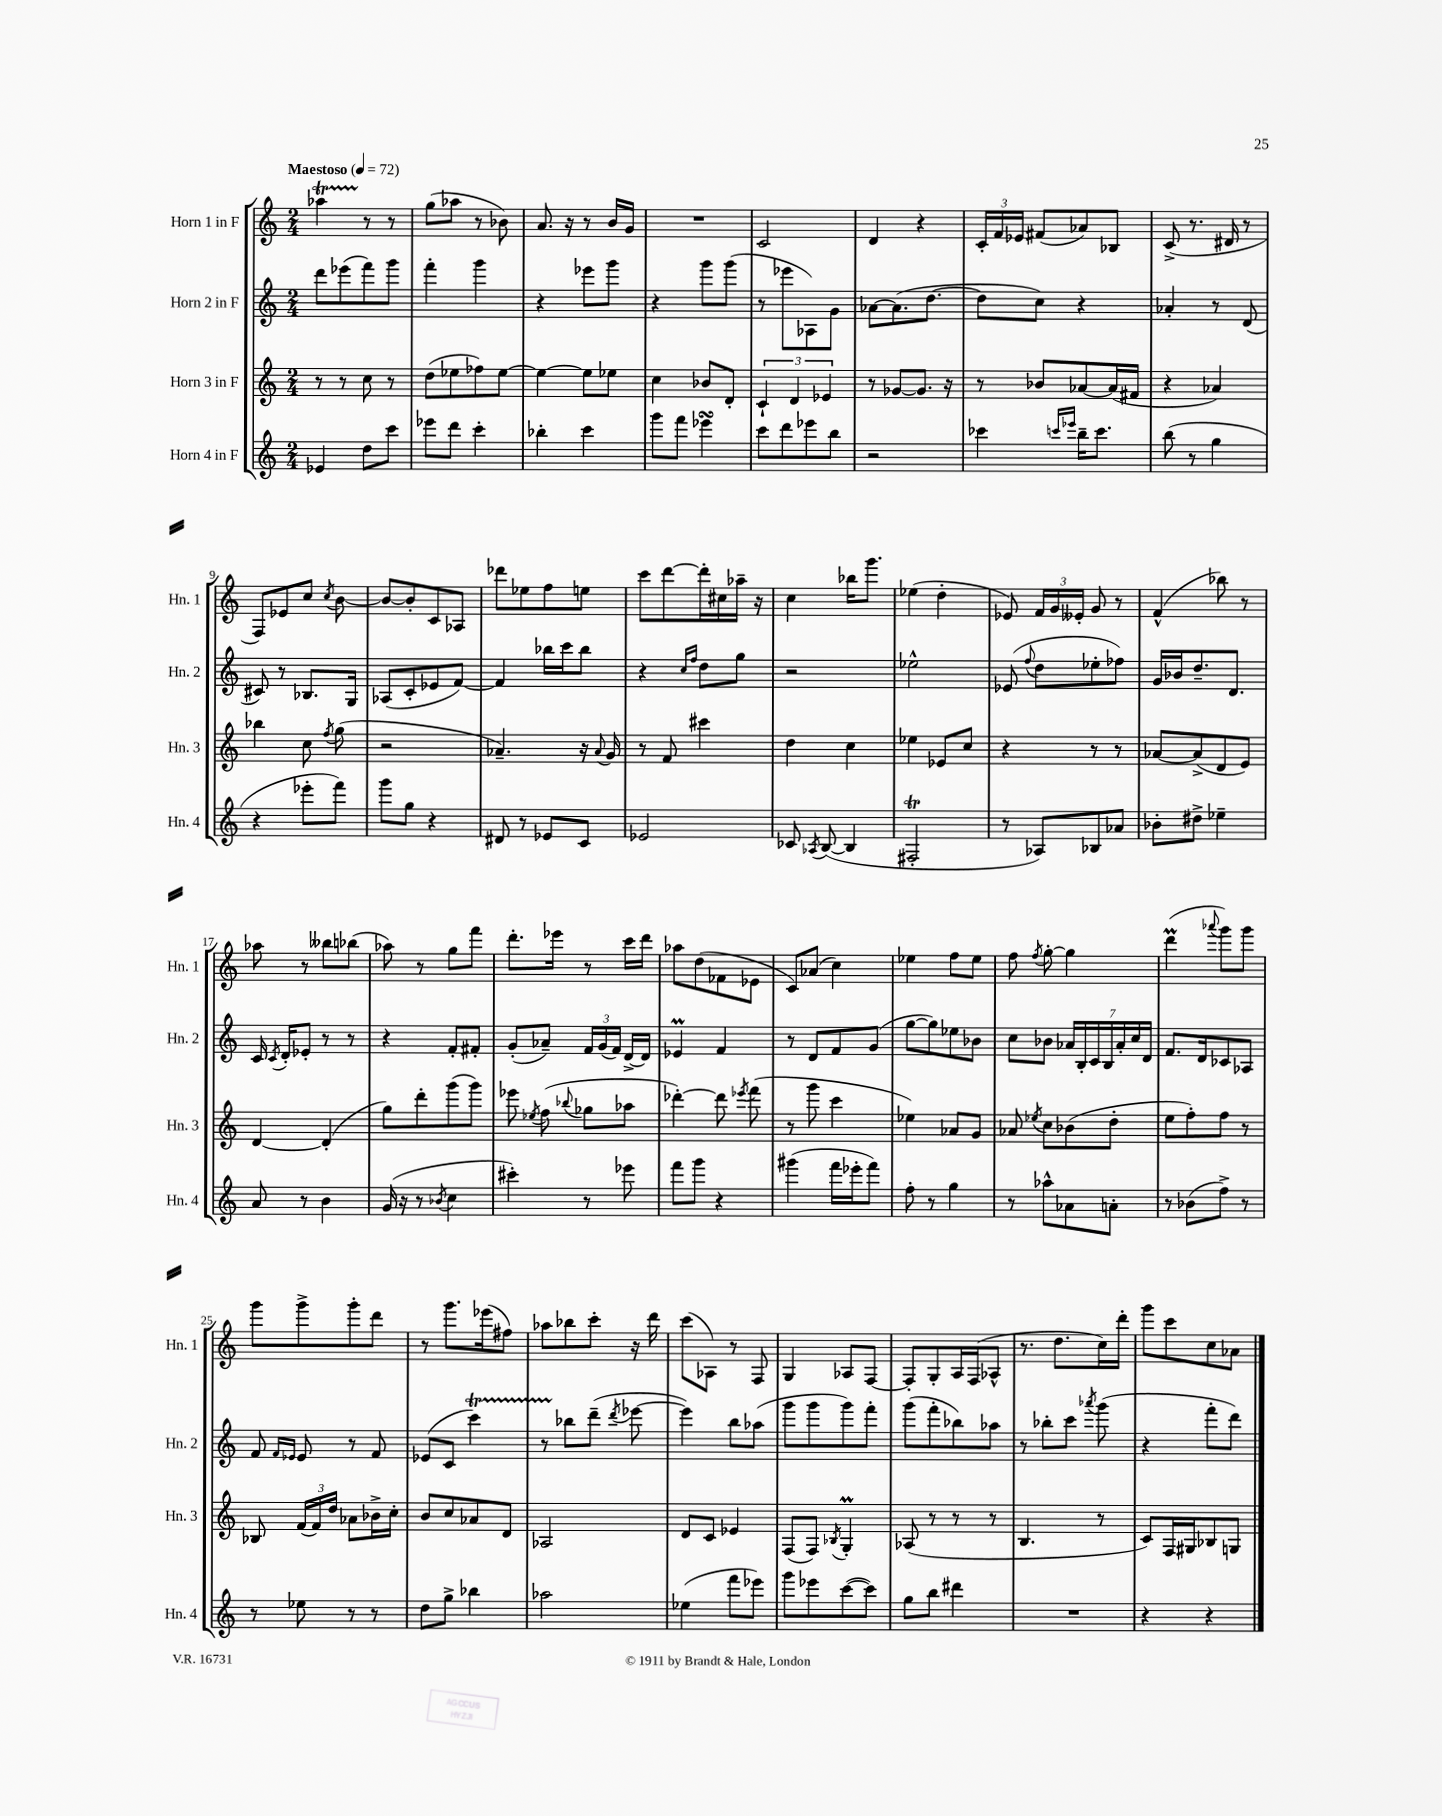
<<
\new StaffGroup <<
\new Staff = "s0" \with { instrumentName = "Horn 1 in F" shortInstrumentName = "Hn. 1" } {
    \clef treble \key c \major \numericTimeSignature \time 2/4 \tempo "Maestoso" 4 = 72
    \autoBeamOff aes''4\startTrillSpan r8\stopTrillSpan r8 |
    g''8[( aes''8] r8 bes'8) |
    a'8. r16 r8 b'16[ g'16] |
    R2 |
    c'2 |
    d'4 r4 |
    \tuplet 3/2 { c'16[-. f'16 ees'16] } fis'8[( aes'8) bes8] |
    c'8->( r8. dis'16 r8 |
    f8[) ees'8 c''8] \acciaccatura { c''8 } b'8~ |
    b'8[~ b'8-. c'8 aes8] |
    des'''8[ ees''8 f''8 e''8] |
    c'''8[ d'''8~ d'''16-. cis''16 aes''16]-- r16 |
    c''4 bes''16[ g'''8.] |
    ees''4( d''4-. |
    ees'8) \tuplet 3/2 { f'16[ g'16 eeses'16]-. } g'8 r8 |
    f'4-^( bes''8) r8 |
    aes''8 r8 beses''8[ bes''8]( |
    aes''8) r8 g''8[ f'''8] |
    d'''8.[-. ees'''16] r8 c'''16[ d'''16] |
    aes''8[ d''8( fes'8 ees'8] |
    c'8[) aes'8]( c''4) |
    ees''4 f''8[ ees''8] |
    f''8 \acciaccatura { f''8 } g''8~-. g''4 |
    d'''4\prall( \appoggiatura { aes'''8 } g'''8[) g'''8] |
    g'''8[ g'''8-> g'''8-. d'''8] |
    r8 g'''8.[ ees'''16( fis''8]) |
    aes''8[ bes''8 c'''8]-. r16 d'''16 |
    c'''8[( aes8]) r8 f8 |
    g4 aes8[ f8]~ |
    f8[-. g8-. a16 f16( aes8]-^ |
    r8. d''8.[ c''16) d'''16]-. |
    g'''8[ c'''8 c''8 aes'8] \bar "|." |
}
\new Staff = "s1" \with { instrumentName = "Horn 2 in F" shortInstrumentName = "Hn. 2" } {
    \clef treble \key c \major \numericTimeSignature \time 2/4
    \autoBeamOff d'''8[ ees'''8( f'''8) g'''8] |
    f'''4-. g'''4 |
    r4 ees'''8[ g'''8] |
    r4 g'''8[ g'''8]( |
    r8 ees'''8[ aes8) g'8] |
    aes'8[~ aes'8.( d''8.]~ |
    d''8[ c''8]) r4 |
    aes'4-. r8 d'8( |
    cis'8) r8 bes8.[ g16] |
    aes8[( c'8-. ees'8 f'8]~) |
    f'4 bes''16[ c'''16 bes''8] |
    r4 \grace { c''16[ f''16] } d''8[ g''8] |
    r2 |
    ees''2-^ |
    ees'8( \appoggiatura { f''8 } d''8[ ees''8-. fes''8]) |
    g'16[ bes'16 d''8.-- d'8.] |
    c'16 \acciaccatura { c'8 } d'16[-. ees'8]-. r8 r8 |
    r4 f'8[-. fis'8]-. |
    g'8[-.( aes'8]--) \tuplet 3/2 { f'16[ g'16( f'16]) } d'16[~-> d'16] |
    ees'4\prall f'4 |
    r8 d'8[ f'8 g'8]( |
    g''8[~ g''8) ees''8 bes'8] |
    c''8[ bes'8] \tuplet 7/4 { aes'16[ b16-. c'16 b16 aes'16-. c''16 d'16] } |
    f'8.[ d'16 ces'8 aes8] |
    f'8 \grace { f'16[ ees'16] } ees'8 r8 f'8 |
    ees'8[( c'8] c'''4\startTrillSpan) |
    r8 bes''8[\stopTrillSpan d'''8]--( \acciaccatura { d'''8 } ees'''8~ |
    ees'''4) b''8[ aes''8]( |
    g'''8[ g'''8 g'''8) f'''8]-. |
    g'''8[( f'''8-. bes''8) aes''8] |
    r8 bes''8[-. c'''8] \acciaccatura { aes'''8 } g'''8( |
    r4 f'''8[-. d'''8]) \bar "|." |
}
\new Staff = "s2" \with { instrumentName = "Horn 3 in F" shortInstrumentName = "Hn. 3" } {
    \clef treble \key c \major \numericTimeSignature \time 2/4
    \autoBeamOff r8 r8 c''8 r8 |
    d''8[( ees''8 fes''8) ees''8]~ |
    ees''4~ ees''8[ ees''8] |
    c''4 bes'8[ d'8]-. |
    \tuplet 3/2 { c'4-! d'4 ees'4 } |
    r8 ges'8[~ ges'8.] r16 |
    r8 bes'8[ aes'8~ aes'16( fis'16] |
    r4 aes'4) |
    bes''4 c''8 \acciaccatura { f''8 } g''8( |
    r2 |
    aes'4.--) r16 \appoggiatura { aes'8 } g'16 |
    r8 f'8 cis'''4 |
    d''4 c''4 |
    ees''4 ees'8[ c''8] |
    r4 r8 r8 |
    aes'8[~ aes'8->( d'8 e'8]) |
    d'4~ d'4-.( |
    g''8[) d'''8-. g'''8( g'''8]) |
    ees'''8 \acciaccatura { ees''8 } f''8( \appoggiatura { bes''8 } ges''8[ aes''8] |
    des'''4~-.) des'''8 \acciaccatura { ees'''8 } f'''8( |
    r8 g'''8 c'''4 |
    ees''4) aes'8[ g'8] |
    aes'8 \acciaccatura { ees''8 } c''8[ bes'8( d''8]-. |
    e''8[ f''8-.) f''8] r8 |
    bes8 \tuplet 3/2 { f'16[( f'16) d''16] } aes'8[ bes'16-> c''16]-. |
    b'8[ c''8 aes'8 d'8] |
    aes2 |
    d'8[ c'8] ees'4 |
    f8[( f8]) \acciaccatura { bes8 } g4-.\prall |
    aes8( r8 r8 r8 |
    b4. r8 |
    c'8[) f16 gis16 bes8 g8] \bar "|." |
}
\new Staff = "s3" \with { instrumentName = "Horn 4 in F" shortInstrumentName = "Hn. 4" } {
    \clef treble \key c \major \numericTimeSignature \time 2/4
    \autoBeamOff ees'4 d''8[ c'''8] |
    ees'''8[ d'''8] c'''4-. |
    bes''4-. c'''4 |
    g'''8[ f'''8] ees'''4\turn |
    c'''8[ d'''8 ees'''8 b''8] |
    r2 |
    ces'''4 \grace { c'''16[ ees'''16] } b''16[-- c'''8.] |
    b''8( r8 g''4 |
    r4 ees'''8[-. f'''8]) |
    g'''8[ g''8] r4 |
    dis'8 r8 ees'8[ c'8] |
    ees'2 |
    ces'8 \acciaccatura { aes8 } b8~( b4 |
    fis2-.\trill |
    r8 aes8[) bes8 aes'8] |
    bes'8[-. dis''8]-> ees''4-- |
    a'8 r8 b'4 |
    g'16( r16 r8 \acciaccatura { bes'8 } c''4 |
    cis'''4-.) r8 ees'''8 |
    f'''8[ g'''8] r4 |
    gis'''4( f'''16[ ees'''16-. f'''8]) |
    f''8-. r8 g''4 |
    r8 aes''8[-^ aes'8 a'8]-. |
    r8 bes'8[( f''8]->) r8 |
    r8 ees''8 r8 r8 |
    d''8[ g''8]-> bes''4 |
    aes''2 |
    ees''4( f'''8[ ees'''8]) |
    g'''8[ ees'''8 c'''8~( c'''8]) |
    g''8[ b''8] dis'''4 |
    R2 |
    r4 r4 \bar "|." |
}
>>
>>
